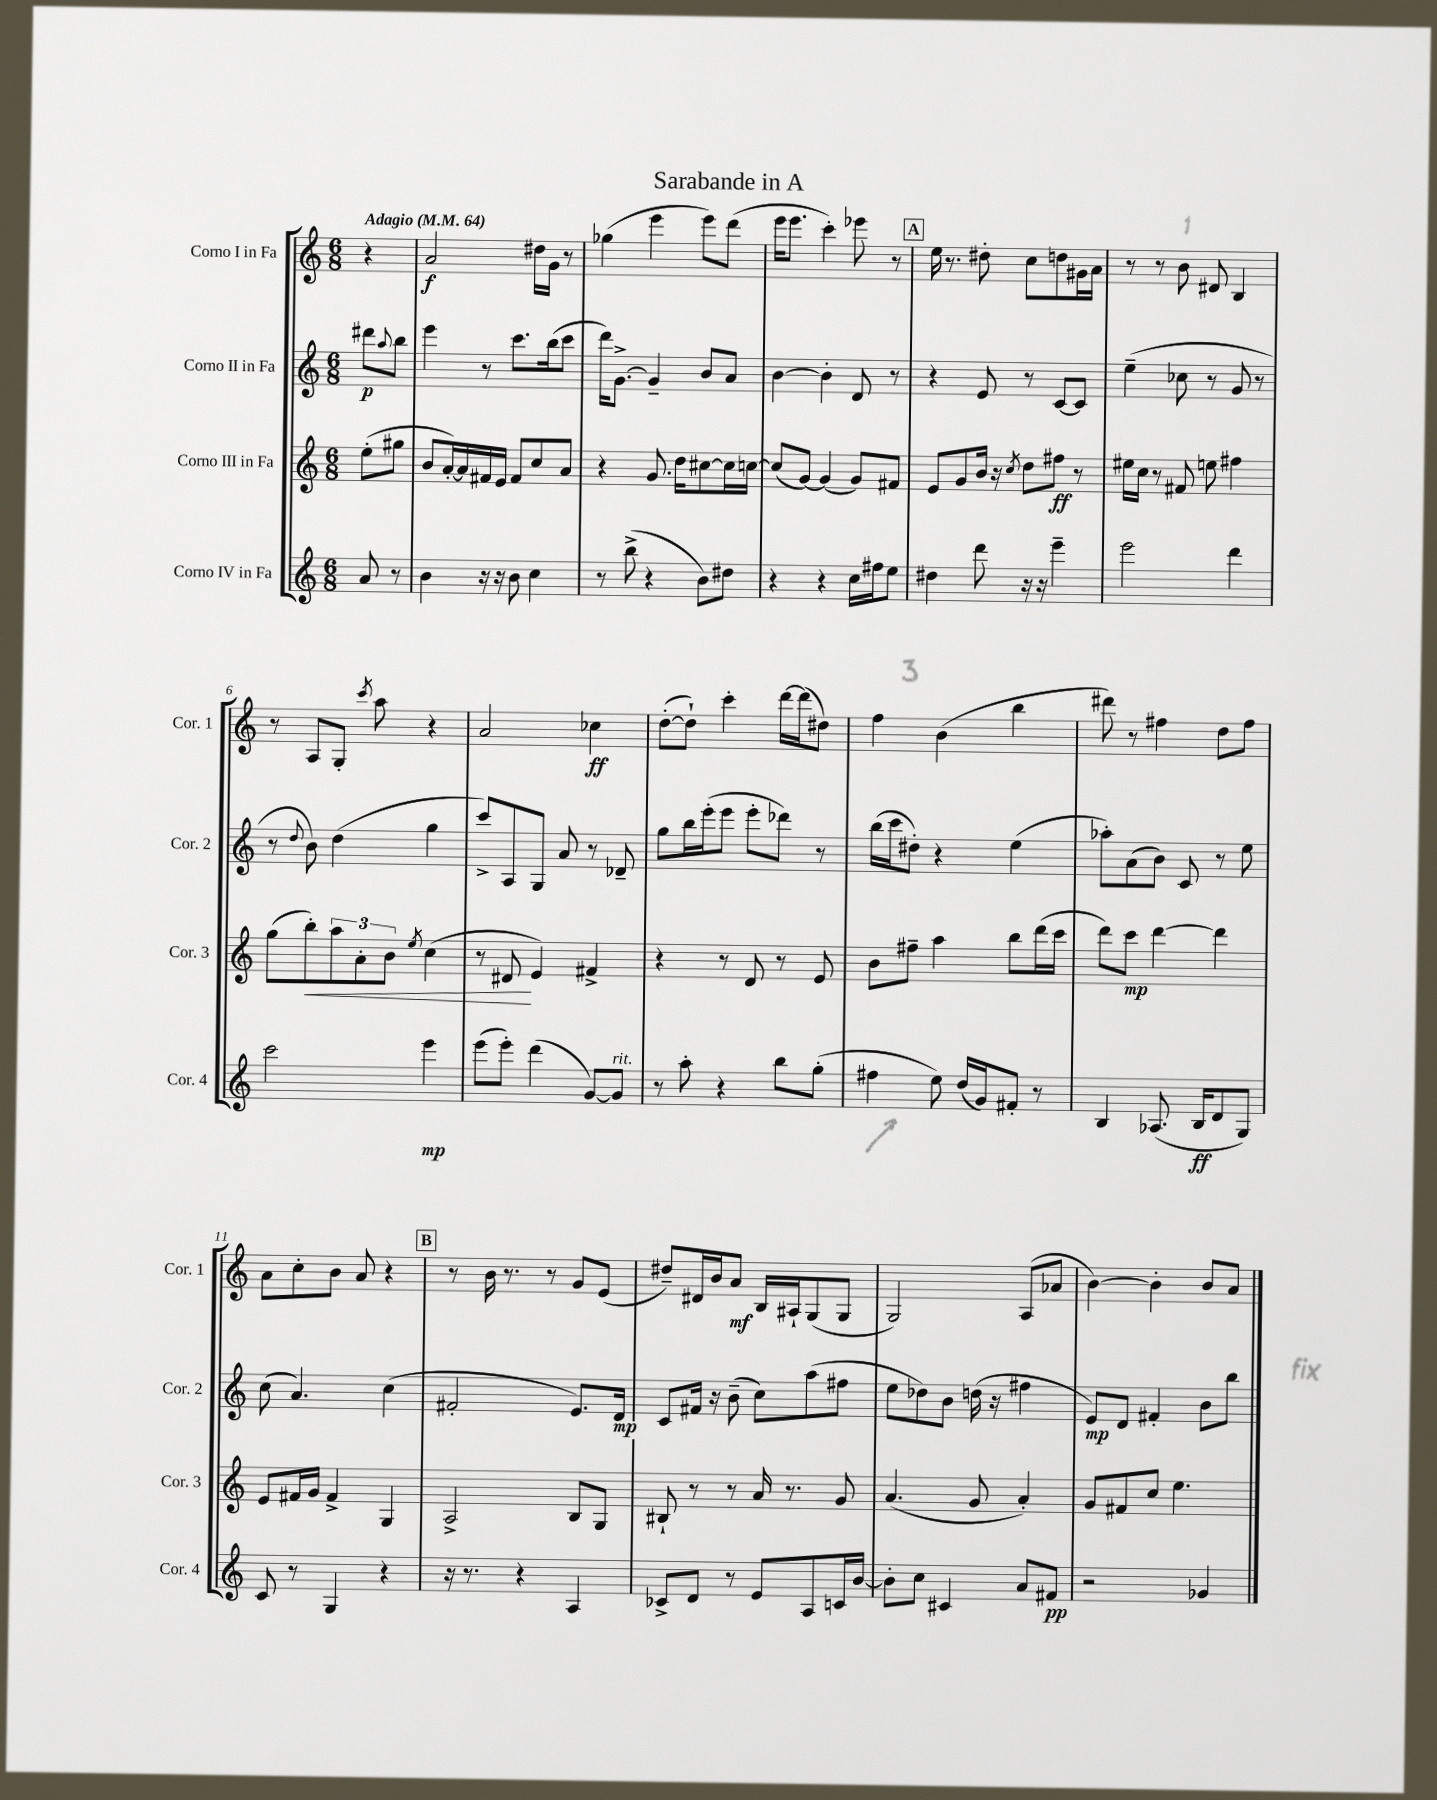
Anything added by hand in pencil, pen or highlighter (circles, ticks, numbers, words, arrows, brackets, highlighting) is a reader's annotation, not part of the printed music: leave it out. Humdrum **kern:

**kern	**dynam	**kern	**dynam	**kern	**dynam	**kern	**dynam
*part4	*part4	*part3	*part3	*part2	*part2	*part1	*part1
*staff4	*staff4	*staff3	*staff3	*staff2	*staff2	*staff1	*staff1
*I"Corno IV in Fa	*	*I"Corno III in Fa	*	*I"Corno II in Fa	*	*I"Corno I in Fa	*
*I'Cor. 4	*	*I'Cor. 3	*	*I'Cor. 2	*	*I'Cor. 1	*
*clefG2	*	*clefG2	*	*clefG2	*	*clefG2	*
*k[]	*	*k[]	*	*k[]	*	*k[]	*
*M6/8	*	*M6/8	*	*M6/8	*	*M6/8	*
*MM64	*	*MM64	*	*MM64	*	*MM64	*
=	=	=	=	=	=	=	=
!	!	!	!	!	!	!LO:TX:a:B:t=Adagio	!
8a/	.	(8ee'\L	.	8ddd#X\L	p	4r	.
.	.	.	.	8qqaa/	.	.	.
8r	.	8gg#X\J	.	8bb\J	.	.	.
=1	=1	=1	=1	=1	=1	=1	=1
4b\	.	8b/L	.	4eee\	.	2a/	f
.	.	[16a'/L)	.	.	.	.	.
.	.	16a/]	.	.	.	.	.
16r	.	16f#X/	.	8r	.	.	.
16r	.	16e/JJ	.	.	.	.	.
8b\	.	8f#/L	.	8.ccc\L	.	.	.
4cc\	.	8cc/	.	.	.	16dd#X\LL	.
.	.	.	.	(16bb\k	.	16g\JJ	.
.	.	8a/J	.	8ccc\J	.	8r	.
=2	=2	=2	=2	=2	=2	=2	=2
8r	.	4r	.	16ddd\KL)	.	(4gg-X\	.
.	.	.	.	[8.g^\J	.	.	.
(8bb^\	.	.	.	.	.	.	.
4r	.	8.g/	.	4g~/]	.	4eee\	.
.	.	16dd\KL	.	.	.	.	.
8b\L)	.	[8cc#X\	.	8b/L	.	8eee\L)	.
8dd#X\J	.	16cc#\L]	.	8a/J	.	(8ddd\J	.
.	.	[16ccn\JJ	.	.	.	.	.
=3	=3	=3	=3	=3	=3	=3	=3
4r	.	(8cc/L]	.	[4b\	.	16eee\KL	.
.	.	.	.	.	.	8.eee\J	.
.	.	[8g/J)	.	.	.	.	.
4r	.	(4g/]	.	4b'\]	.	4ccc'\)	.
16cc\LL	.	8g/L)	.	8d/	.	8eee-X\	.
16ff#X\J	.	.	.	.	.	.	.
8ee\J	.	8f#X/J	.	8r	.	8r	.
!!LO:REH:place=s1:t=A
=4	=4	=4	=4	=4	=4	=4	=4
4dd#X\	.	8e/L	.	4r	.	16ee\	.
.	.	.	.	.	.	8.r	.
.	.	8g/	.	.	.	.	.
8ddd\	.	16b/Jk	.	8e/	.	8dd#X'\	.
.	.	16r	.	.	.	.	.
.	.	8qcc/	.	.	.	.	.
16r	.	8dd\L	.	8r	.	8cc\L	.
16r	.	.	.	.	.	.	.
4eee~\	.	8ff#X\J	ff	[8c/L	.	8ddn\	.
.	.	8r	.	8c/J]	.	16g#X\L	.
.	.	.	.	.	.	16a\JJ	.
=5	=5	=5	=5	=5	=5	=5	=5
2eee\	.	16ee#X\LL	.	(4ee~\	.	8r	.
.	.	16cc\JJ	.	.	.	.	.
.	.	8r	.	.	.	8r	.
.	.	8f#X/	.	8cc-X\	.	8b\	.
.	.	8een\	.	8r	.	8d#X/	.
4ddd\	.	4ff#X\	.	8g/	.	4B/	.
.	.	.	.	8r	.	.	.
!!LO:LB:g=z
=6	=6	=6	=6	=6	=6	=6	=6
2ccc\	.	(8gg\L	.	8r	.	8r	.
.	.	.	.	8qqdd/	.	.	.
!	!	!	!LO:HP:b	!	!	!	!
.	.	8bb'\)	<	8b\)	.	8A/L	.
.	.	12aa\	.	(4dd\	.	8G'/J	.
.	.	12a'\	.	.	.	.	.
.	.	.	.	.	.	8qccc/	.
.	.	.	.	.	.	8aa\	.
.	.	12b\J	.	.	.	.	.
.	.	8qee/	.	.	.	.	.
4eee\	mp	(4cc\	.	4gg\	.	4r	.
=7	=7	=7	=7	=7	=7	=7	=7
(8eee\L	.	8r	.	8ccc^/L)	.	2a/	.
8eee'\J)	.	8d#X/	.	8A/	.	.	.
(4ddd\	.	4e/)	[	8G/J	.	.	.
.	.	.	.	8a/	.	.	.
[8g/L)	.	4f#X^/	.	8r	.	4cc-X\	ff
!LO:TX:a:i:t=rit.	!	!	!	!	!	!	!
8g/J]	.	.	.	8d-X~/	.	.	.
=8	=8	=8	=8	=8	=8	=8	=8
8r	.	4r	.	8gg\L	.	([8dd'\L	.
8aa'\	.	.	.	16bb\L	.	8dd`\J])	.
.	.	.	.	(16eee'\J	.	.	.
4r	.	8r	.	8eee\J	.	4ccc'\	.
.	.	8d/	.	8eee'\L	.	.	.
8bb\L	.	8r	.	8ddd-X\J)	.	[16ddd\LL	.
.	.	.	.	.	.	(16ddd\J]	.
(8gg'\J	.	8e/	.	8r	.	8dd#X\J)	.
=9	=9	=9	=9	=9	=9	=9	=9
4ff#X\	.	8b\L	.	(16bb\LL	.	4ff\	.
.	.	.	.	16ccc\J	.	.	.
.	.	8ff#X~\J	.	8dd#X'\J)	.	.	.
8ee\)	.	4aa\	.	4r	.	(4b\	.
(16dd/LL	.	.	.	.	.	.	.
16g/J)	.	.	.	.	.	.	.
8f#X'/J	.	8bb\L	.	(4ee\	.	4bb\	.
8r	.	(16ddd\L	.	.	.	.	.
.	.	16ccc\JJ	.	.	.	.	.
=10	=10	=10	=10	=10	=10	=10	=10
4B/	.	8ddd\L)	.	8aa-X'\L)	.	8ddd#X\)	.
.	.	8ccc\J	mp	(8a\	.	8r	.
(8.A-X/	.	[4ddd\	.	8b\J)	.	4ff#X\	.
.	.	.	.	8c/	.	.	.
16B/KL	ff	.	.	.	.	.	.
8d/	.	4ddd\]	.	8r	.	8dd\L	.
8G/J)	.	.	.	8ee\	.	8ff#\J	.
!!LO:LB:g=z
=11	=11	=11	=11	=11	=11	=11	=11
8c/	.	8e/L	.	(8cc\	.	8a\L	.
8r	.	16f#X/L	.	4.a/)	.	8cc'\	.
.	.	16g/JJ	.	.	.	.	.
4G/	.	4f#^/	.	.	.	8b\J	.
.	.	.	.	.	.	8a/	.
4r	.	4G/	.	(4cc\	.	4r	.
!!LO:REH:place=s1:t=B
=12	=12	=12	=12	=12	=12	=12	=12
16r	.	2A^/	.	2f#X'/	.	8r	.
8.r	.	.	.	.	.	.	.
.	.	.	.	.	.	16b\	.
.	.	.	.	.	.	8.r	.
4r	.	.	.	.	.	.	.
.	.	.	.	.	.	8r	.
4A/	.	8B/L	.	8.e/L)	.	8g/L	.
.	.	8G/J	.	.	.	(8e/J	.
.	.	.	.	16d/Jk	mp	.	.
=13	=13	=13	=13	=13	=13	=13	=13
8c-X^/L	.	8B#X`/	.	8c/L	.	8dd#X~/L)	.
8d/J	.	8r	.	16f#X/Jk	.	16d#X/L	.
.	.	.	.	16r	.	16b/J	.
8r	.	8r	.	(8b~\	.	8a/J	mf
8e/L	.	16a/	.	8cc\L)	.	16B/LL	.
.	.	8.r	.	.	.	16A#X`/J	.
8A/	.	.	.	(8aa\	.	(8G/	.
16cn/L	.	8g/	.	8ff#X\J	.	8G/J	.
[16b/JJ	.	.	.	.	.	.	.
=14	=14	=14	=14	=14	=14	=14	=14
8b'\L]	.	(4.a/	.	8ee\L	.	2G/)	.
8cc\J	.	.	.	8dd-X\)	.	.	.
4c#X/	.	.	.	8b\J	.	.	.
.	.	8g/	.	(16ddn\	.	.	.
.	.	.	.	16r	.	.	.
8a/L	.	4a'/)	.	4ff#X\	.	(8A/L	.
8f#X/J	pp	.	.	.	.	8a-X/J	.
=15	=15	=15	=15	=15	=15	=15	=15
2r	.	8g/L	.	8e/L)	mp	[4b\)	.
.	.	8f#X/	.	8d/J	.	.	.
.	.	8cc/J	.	4f#X'/	.	4b'\]	.
.	.	4.ee\	.	.	.	.	.
4g-X/	.	.	.	8b\L	.	8b/L	.
.	.	.	.	8bb\J	.	8a/J	.
==	==	==	==	==	==	==	==
*-	*-	*-	*-	*-	*-	*-	*-
